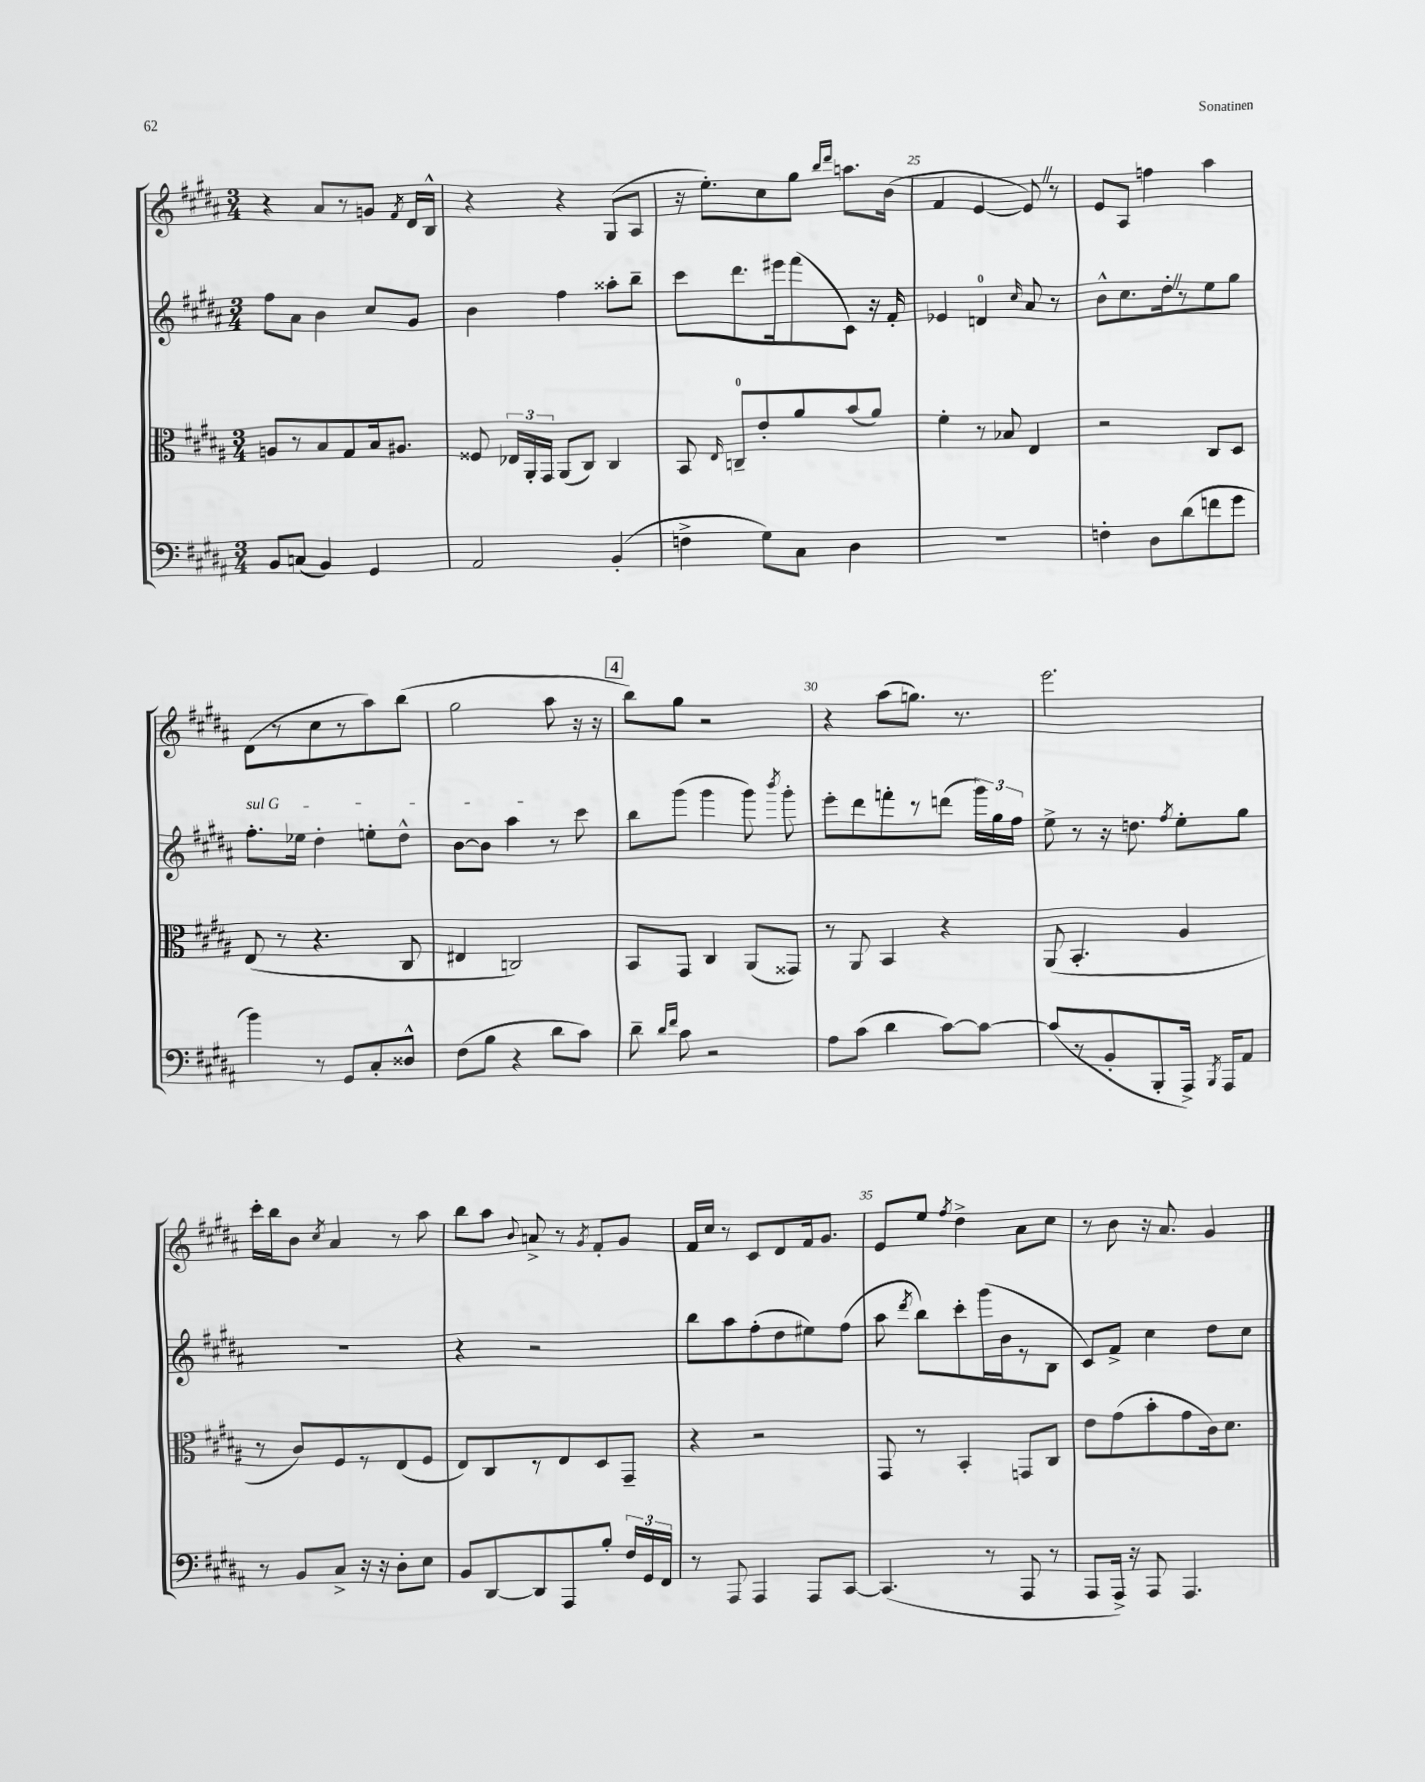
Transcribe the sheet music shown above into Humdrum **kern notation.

**kern	**kern	**kern	**kern
*staff4	*staff3	*staff2	*staff1
*clefF4	*clefC3	*clefG2	*clefG2
*k[f#c#g#d#a#]	*k[f#c#g#d#a#]	*k[f#c#g#d#a#]	*k[f#c#g#d#a#]
*M3/4	*M3/4	*M3/4	*M3/4
8BB/L	8A/L	8ff#\L	4r
(8C/J	8r	8a#\J	.
4BB/)	8B/	4b\	8a#/L
.	8G#/	.	8r
4GG#/	16B/k	8cc#/L	8g/J
.	8.A#/J	.	.
.	.	.	8qf#/
.	.	8g#/J	16d#/LL
.	.	.	16B^^/JJ
=	=	=	=
2AA#/	8F##/	4b\	4r
.	24E-/LL	.	.
.	24AA#'/	.	.
.	24GG#/JJ	.	.
.	(8AA#/L	4ff#\	4r
.	8C#/J)	.	.
(4BB'/	4C#/	8aa##'\L	(8G#/L
.	.	8bb~\J	8A#/J
=	=	=	=
4F^\	8BB/	8ccc#\L	16r
.	.	.	8.ee'\L)
.	16qqE/	.	.
.	8C~/L	8.ddd#\	.
8G#\L)	8e'/	.	8cc#\
.	.	16eee#\k	.
8C#\J	8a#/	(8fff#\	8gg#\J
.	.	.	16qqbb/LL
.	.	.	16qqddd#/JJ
4D#\	(8b/	8c#\J)	8.aa\L
.	8a#/J)	16r	.
.	.	16f#'/	(16b\Jk
=	=	=	=
2.r	4f#'\	4e-/	4f#/
.	8r	4d/	[4e/
.	8B-/	.	.
.	.	16qqcc#/	.
.	4E/	8a#/	8e/])
.	.	8r	8r
=	=	=	=
4F'\	2r	8b^^\L	8e/L
.	.	8.cc#\	8A#/J
8D#\L	.	.	4ff\
.	.	16dd#'\k	.
(8d#\	.	8r	.
8f\	8C#/L	8ee\	4aa#\
8g#\J	8D#/J	8gg#\J	.
=	=	=	=
4b\)	(8E/	8.ff#'\L	(8d#\L
.	8r	.	8r
.	.	16ee-\Jk	.
8r	4.r	4dd#'\	8cc#\
8GG#/L	.	.	8r
8C#'/	.	8ee'\L	8aa#\)
8D##^^/J	8C#/	8dd#^^\J	(8bb\J
=	=	=	=
(8F#\L	4E#/	[8b\L	2gg#\
8B\J	.	8b\]J	.
4r	2C/)	4aa#\	.
8d#\L	.	8r	8aa#\
8c#\J)	.	8ccc#\	16r
.	.	.	16r
=	=	=	=
8d#~\	8BB/L	8bb\L	8bb\L)
16qqd#/LL	.	.	.
16qqf#/JJ	.	.	.
8c#\	8GG#/J	(8ggg#\J	8gg#\J
2r	4C#/	4ggg#\	2r
.	(8AA#/L	8ggg#\)	.
.	.	8qbbb/	.
.	8GG##/J)	8ggg#'\	.
=	=	=	=
8A#\L	8r	8eee'\L	4r
(8c#\J	8AA#/	8ddd#\	.
4d#\	4BB/	8fff'\	(8aa#\L
.	.	8r	8.gg\J)
[8c#\L)	4r	(8ddd\J	.
.	.	.	8.r
8c#\_J	.	24ggg#\LL)	.
.	.	24gg#\	.
.	.	24ff#\JJ	.
=	=	=	=
(8c#/]L	(8AA#/	8ee^\	2.eee\
8r	4.BB'/	8r	.
8BB'/	.	16r	.
.	.	8.dd\	.
8BBB'/	.	.	.
.	.	8qff#/	.
16AAA#^/Jk)	4A#/	8ee'\L	.
8qBBB/	.	.	.
16AAA#/LK	.	.	.
8AA#/J	.	8gg#\J	.
=	=	=	=
8r	8r	2.r	16ccc#'\LL
.	.	.	16bb\J
8BB/L	8c#/L)	.	8b\J
.	.	.	8qcc#/
8C#^/J	8F#/	.	4a#/
16r	8r	.	.
16r	.	.	.
8D#'\L	(8E/	.	8r
8E\J	8F#/J	.	8aa#\
=	=	=	=
8BB/L	8E/L)	4r	8bb\L
[8DD#/	8C#/	.	8aa#\J
.	.	.	8qqb/
8DD#/]	8r	2r	8a^/
8AAA#/	8E/	.	8r
.	.	.	8qg#/
8B'/J	8D#/	.	8f#'/L
24F#/LL	8GG#~/J	.	8g#/J
24GG#/	.	.	.
24FF#/JJ	.	.	.
=	=	=	=
8r	4r	8bb\L	16f#/LL
.	.	.	16cc#/JJ
8AAA#/	.	8aa#\	8r
4AAA#/	2r	(8ff#'\	8c#/L
.	.	8dd#\	8d#/
8AAA#/L	.	8ee#\)	16f#/k
.	.	.	8.g#/J
[8CC#/J	.	(8ff#\J	.
=	=	=	=
(4.CC#/]	8GG#/	8aa#\	8e/L
.	.	8qddd#/	.
.	8r	8bb\L)	8ee/J
.	.	.	8qff#/
.	4BB'/	8ccc#'\	4dd#^\
8r	.	(16ggg#\L	.
.	.	16b\J	.
8AAA#/	8GG/L	8r	8a#\L
8r	8C#/J	8B\J	8cc#\J
=	=	=	=
8AAA#/L	8e\L	8c#/L)	8r
16AAA#^/Jk)	(8g#\	8f#^/J	8b\
16r	.	.	.
8AAA#/	8b'\	4cc#\	16r
.	.	.	8.a#/
4.AAA#/	8g#\	.	.
.	16c#\k)	8dd#\L	4g#/
.	8.d#\J	.	.
.	.	8cc#\J	.
==	==	==	==
*-	*-	*-	*-
